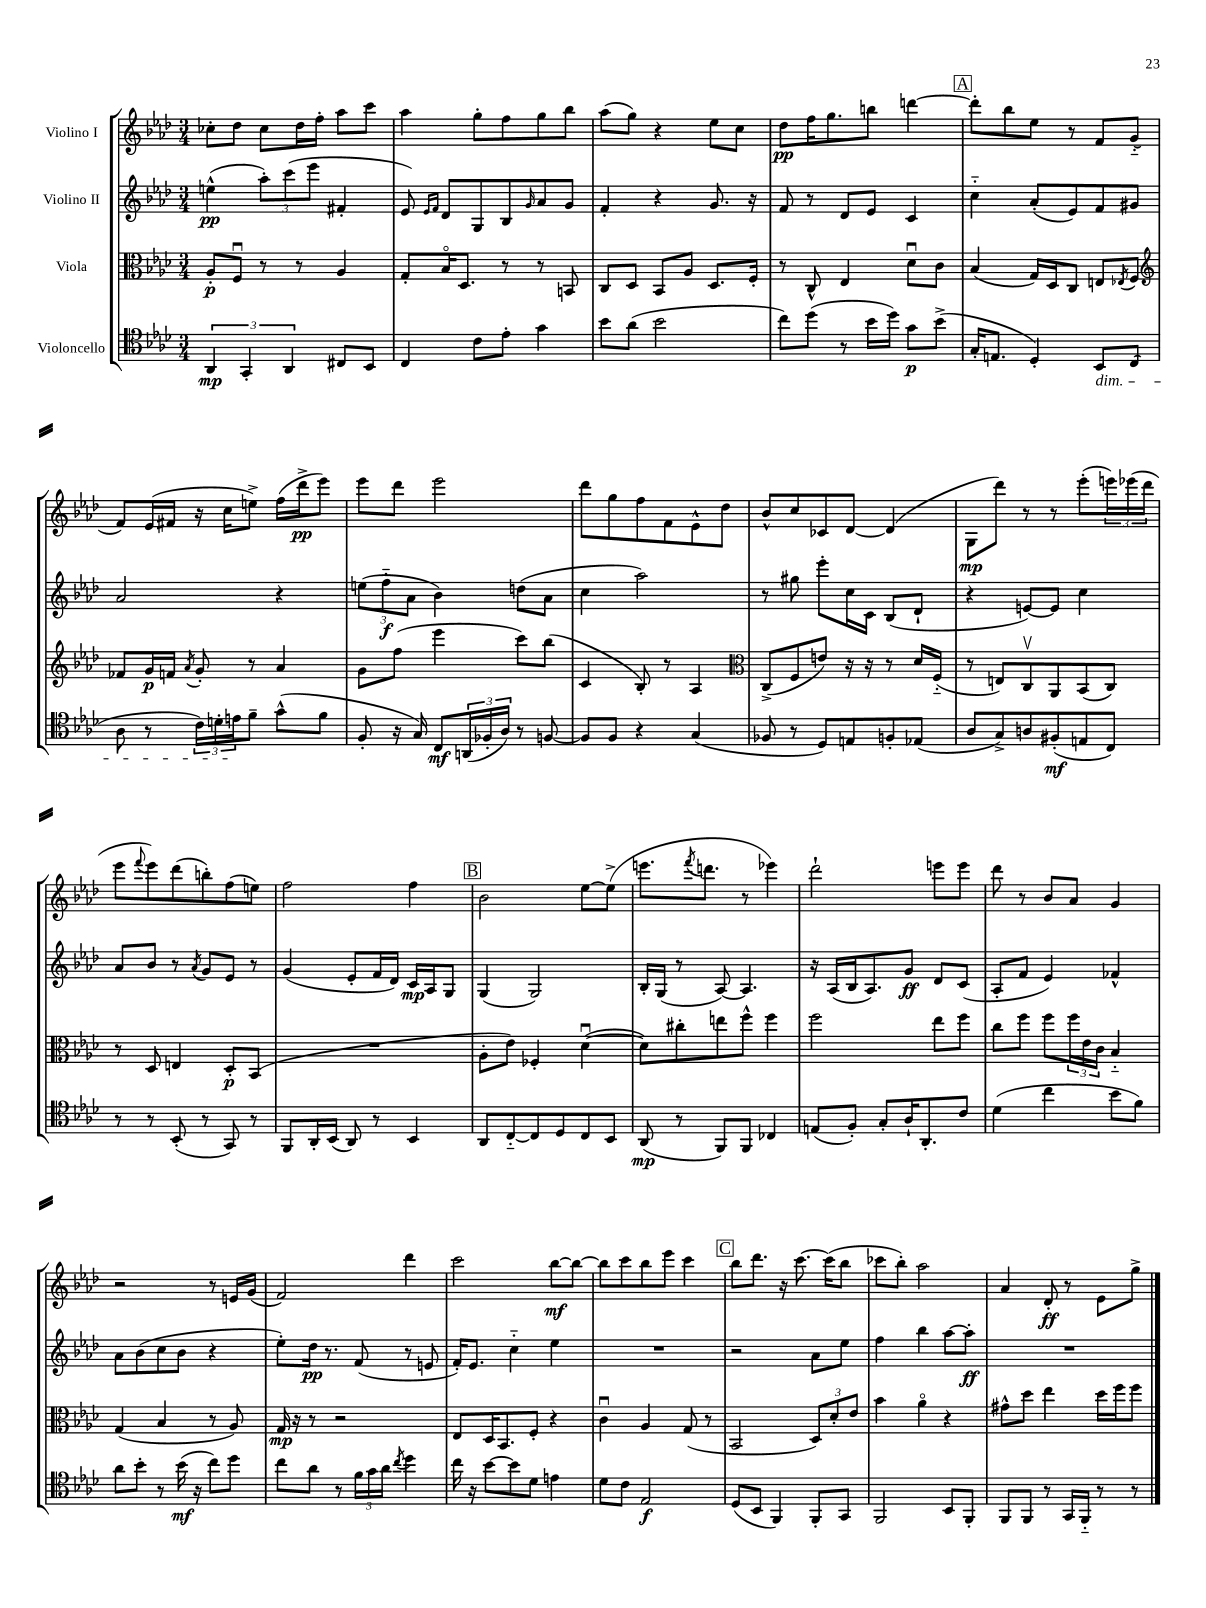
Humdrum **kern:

**kern	**kern	**kern	**kern
*staff4	*staff3	*staff2	*staff1
*clefC4	*clefC3	*clefG2	*clefG2
*k[b-e-a-d-]	*k[b-e-a-d-]	*k[b-e-a-d-]	*k[b-e-a-d-]
*M3/4	*M3/4	*M3/4	*M3/4
6AA-	8A-'	(4ee^^	8cc-'
.	8Fu	.	8dd-
6GG'	.	.	.
.	8r	12aa-')	8cc-
6AA-	.	(12ccc	.
.	8r	.	16dd-
.	.	12eee-	.
.	.	.	16ff'
8C#	4A-	4f#'	8aa-
8BB-	.	.	8ccc
=	=	=	=
4C	8G'	8e-)	4aa-
.	.	16qqe-	.
.	.	16qqf	.
.	16B-o	8d-	.
.	8.D-	.	.
8c	.	8G	8gg'
8e-'	8r	8B-	8ff
.	.	16qqg	.
4g	8r	8a-	8gg
.	8BB	8g	8bb-
=	=	=	=
8b-	8C	4f'	(8aa-
(8a-	8D-	.	8gg)
2b-	8BB-	4r	4r
.	8A-	.	.
.	8.D-	8.g	8ee-
.	.	.	8cc
.	16F'	16r	.
=	=	=	=
8cc)	8r	8f	8dd-
(8dd-	8C^^	8r	16ff
.	.	.	8.gg
8r	4E-	8d-	.
16b-	.	8e-	8bb
16dd-)	.	.	.
8g	8d-u	4c	[4ddd
(8b-^	8c	.	.
=	=	=	=
16G'	(4B-	4cc'~	8ddd']
8.E	.	.	.
.	.	.	8bb-
4D-')	16G)	(8a-'	8ee-
.	16D-	.	.
.	8C	8e-)	8r
8BB-	8E	8f	8f
.	8qE-	.	.
(8C	8F	8g#	(8g'~
=	=	=	=
*	*clefG2	*	*
8A-	8f-	2a-	8f)
8r	16g	.	(16e-
.	16f	.	16f#
.	8qa-	.	.
24c)	8g'	.	16r
24d'	.	.	.
.	.	.	16cc
24e	.	.	.
8f~	8r	.	8ee^)
(8g^^	4a-	4r	(16ff
.	.	.	16ddd-^
8f	.	.	8eee-)
=	=	=	=
8F'	8g	(12ee	8eee-
.	.	12ff'~	.
16r	(8ff	.	8ddd-
.	.	12a-	.
16G)	.	.	.
8C	4eee-	4b-)	2eee-
(24AA	.	.	.
24F-'	.	.	.
24A-)	.	.	.
8r	8ccc)	(8dd	.
[8F	(8bb-	8a-	.
=	=	=	=
8F]	4c	4cc	8ddd-
8F	.	.	8gg
4r	8B-')	2aa-)	8ff
.	8r	.	8f
(4G	4A-	.	8e-^^
.	.	.	8dd-
=	=	=	=
*	*clefC3	*	*
8F-	(8C^	8r	8b-^^
8r	8F	8gg#	8cc
8D-)	8e)	8eee-'	8c-
8E	16r	16cc	[8d-
.	16r	16c	.
8F'	8r	(8B-	(4d-]
(8E-	16d-	8d-`	.
.	(16F'~	.	.
=	=	=	=
8A-	8r	4r	8G
8G^)	8E)	.	8ddd-)
8A	8Cv	[8e)	8r
(8F#'	8AA-	8e]	8r
8E	(8BB-	4cc	(8eee-'
8C)	8C)	.	24eee)
.	.	.	(24eee-
.	.	.	24ddd-
=	=	=	=
8r	8r	8a-	8eee-
.	.	.	8qqfff
8r	8D-	8b-	8eee-)
(8BB-'	4E	8r	(8ddd-
.	.	8qa-	.
8r	.	8g	8bb')
8GG)	8D-'	8e-	(8ff
8r	(8BB-	8r	8ee)
=	=	=	=
8FF	2.r	(4g	2ff
16AA-'	.	.	.
(16BB-	.	.	.
8AA-)	.	8e-'	.
8r	.	16f	.
.	.	16d-)	.
4BB-	.	16c	4ff
.	.	16A-	.
.	.	8G	.
=	=	=	=
8AA-	8A-'	(4G	2b-
[8C'~	8e-)	.	.
8C]	4F-'	2G)	.
8D-	.	.	.
8C	([4d-u	.	[8ee-
8BB-	.	.	(8ee-^]
=	=	=	=
(8AA-	8d-])	16B-'	8.eee
.	.	(16G	.
8r	8cc#'	8r	.
.	.	.	8qfff
.	.	.	8.ddd
8FF)	8ee	[8A-)	.
8FF	8ff^^	4.A-]	8r
4C-	4ff	.	4eee-)
=	=	=	=
(8E	2ff	16r	2ddd-`
.	.	(16A-	.
8F')	.	16B-	.
.	.	8.A-)	.
8G'	.	.	.
16A-`	.	8g	.
8.AA-'	.	.	.
.	8ee-	8d-	8eee
8c	8ff	(8c	8eee
=	=	=	=
(4d-	8cc	8A-'	8ddd-
.	8ff	8f	8r
4cc	8ff	4e-)	8b-
.	24ff	.	8a-
.	24e-	.	.
.	24c	.	.
8b-	4B-'~	4f-^^	4g
8f)	.	.	.
=	=	=	=
8a-	(4G	8a-	2r
8b-'	.	(8b-	.
8r	4B-	8cc	.
(16b-	.	8b-	.
16r	.	.	.
8cc)	8r	4r	8r
8dd-	8A-)	.	16e
.	.	.	(16g
=	=	=	=
8cc	16G	8ee-')	2f)
.	16r	.	.
8a-	8r	16dd-	.
.	.	8.r	.
8r	2r	.	.
24f	.	(8f	.
24g	.	.	.
24a-	.	.	.
8qcc	.	.	.
4dd-	.	8r	4ddd-
.	.	8e	.
=	=	=	=
16cc	8E-	16f')	2ccc
16r	.	8.e-	.
[8b-	16D-	.	.
.	8.BB-	.	.
8b-]	.	4cc'~	.
8d-	8F'	.	.
4e	4r	4ee-	[8bb-
.	.	.	8bb-_
=	=	=	=
8d-	4cu	2.r	8bb-]
8c	.	.	8ccc
2E-	4A-	.	8bb-
.	.	.	8eee-
.	(8G	.	4ccc
.	8r	.	.
=	=	=	=
(8D-	2BB-	2r	8bb-
8BB-	.	.	8.ddd-
4FF)	.	.	.
.	.	.	16r
.	.	.	[8.ccc
8FF'	12D-)	8a-	.
.	.	.	(16ccc]
.	12d-'	.	.
8GG	.	8ee-	8bb-
.	12e-	.	.
=	=	=	=
2FF	4b-	4ff	8ccc-
.	.	.	8bb-')
.	4a-o	4bb-	2aa-
8BB-	4r	[8aa-	.
8FF'	.	8aa-']	.
=	=	=	=
8FF	8g#^^	2.r	4a-
8FF	8dd-	.	.
8r	4ee-	.	8d-'
16GG	.	.	8r
16FF'~	.	.	.
8r	16dd-	.	8e-
.	16ff	.	.
8r	8ff	.	8gg^
==	==	==	==
*-	*-	*-	*-
